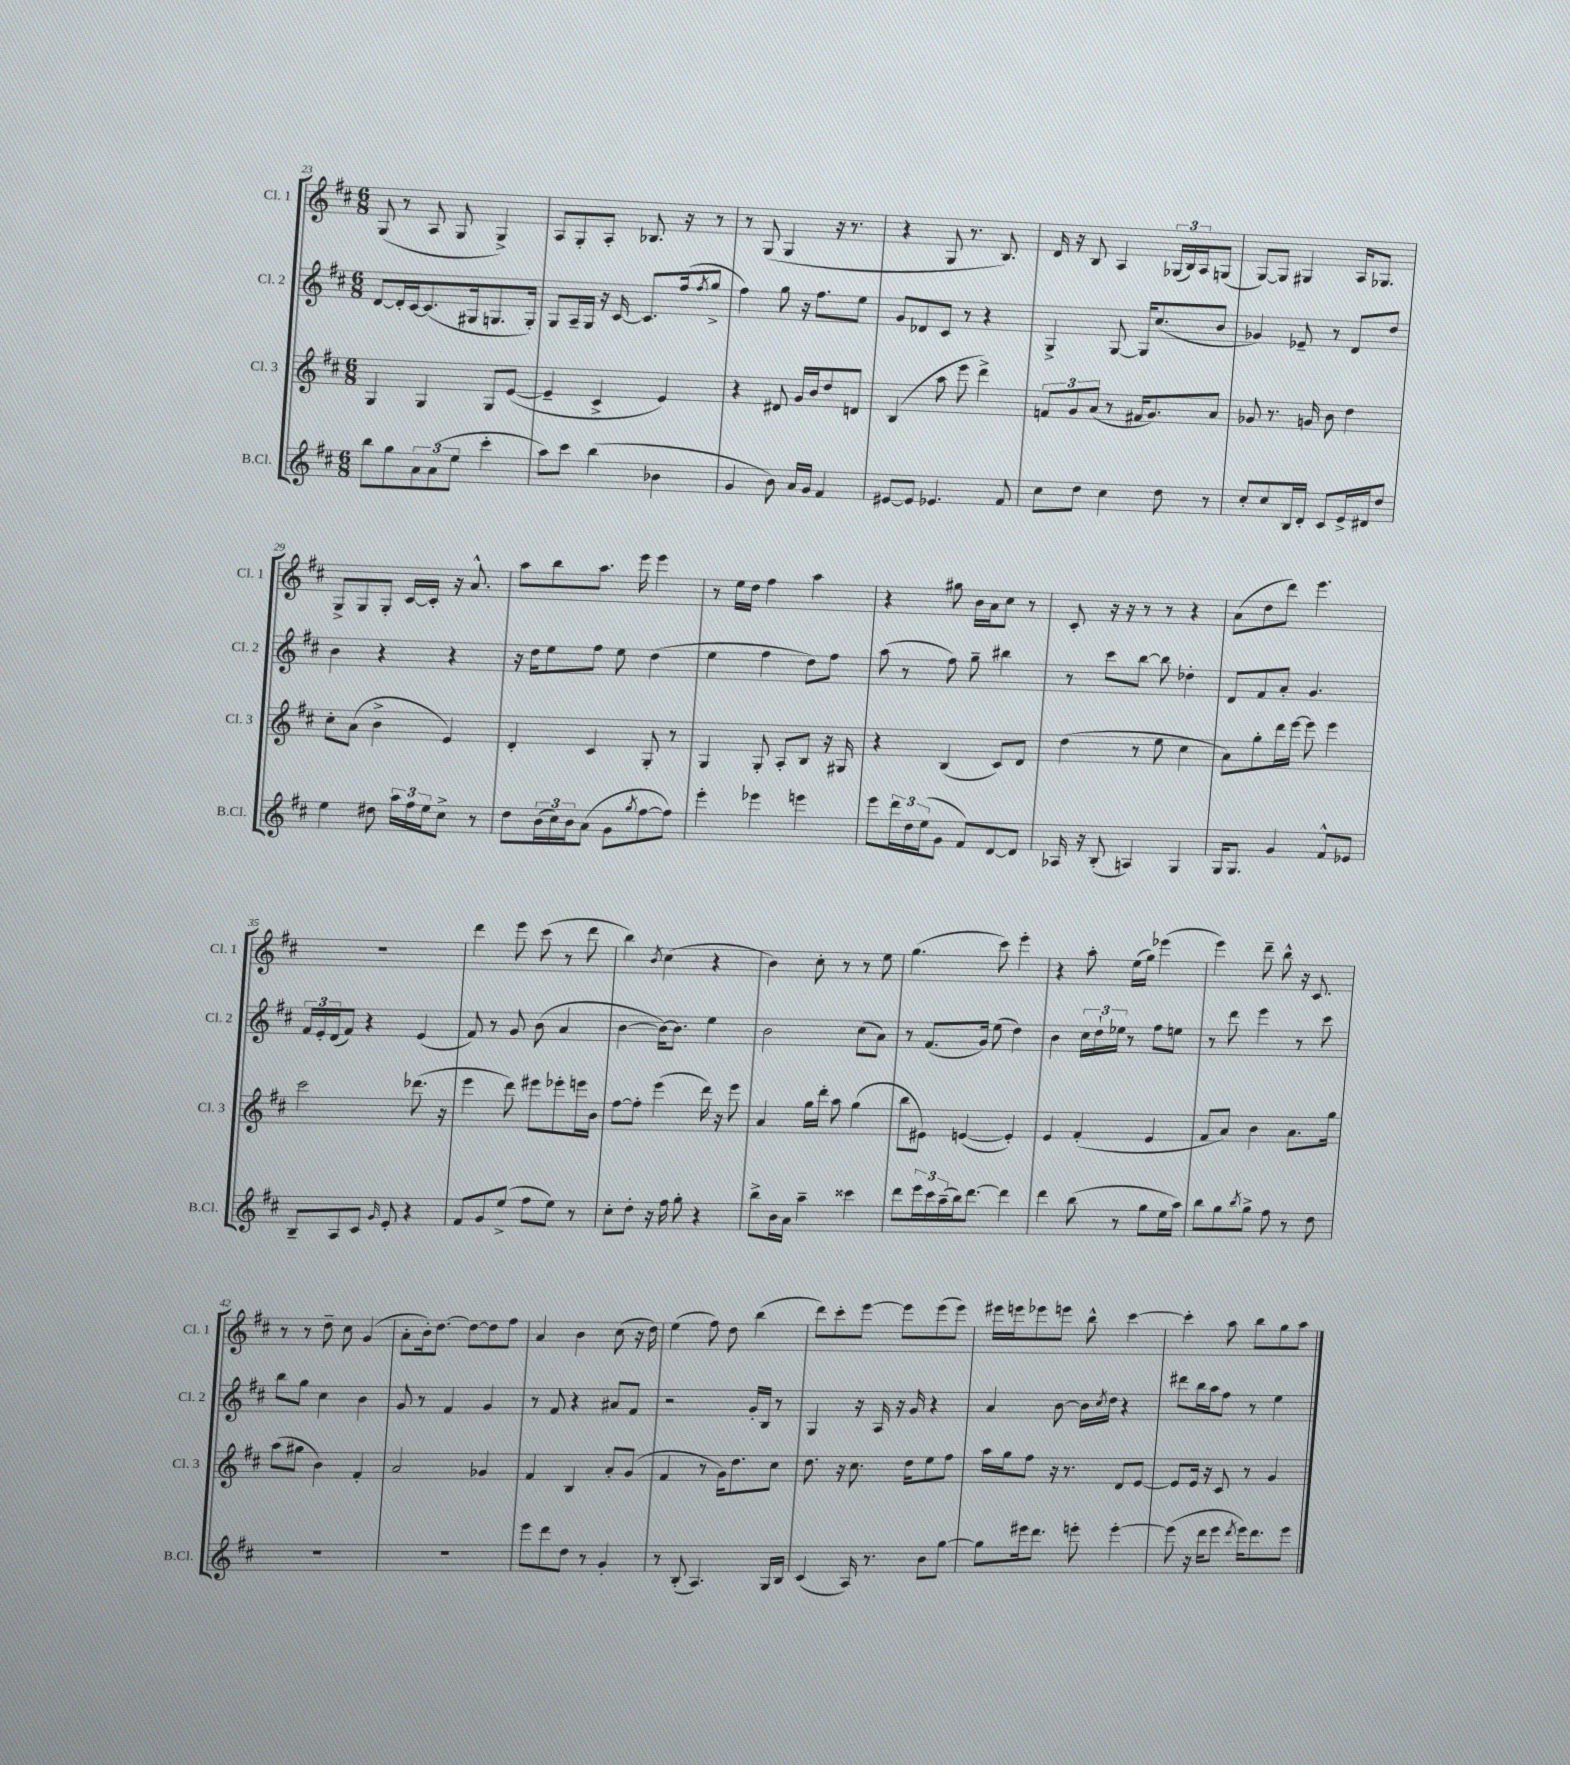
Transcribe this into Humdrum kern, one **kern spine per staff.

**kern	**kern	**kern	**kern
*part4	*part3	*part2	*part1
*staff4	*staff3	*staff2	*staff1
*I"B.Cl.	*I"Cl. 3	*I"Cl. 2	*I"Cl. 1
*I'B.Cl.	*I'Cl. 3	*I'Cl. 2	*I'Cl. 1
*clefG2	*clefG2	*clefG2	*clefG2
*k[f#c#]	*k[f#c#]	*k[f#c#]	*k[f#c#]
*M6/8	*M6/8	*M6/8	*M6/8
=23	=23	=23	=23
8bb\L	4G/	[8d/L	(8G/
8gg\	.	16d'/L]	8r
.	.	[16c#/J	.
12a\	4G/	(8.c#/]	8A/
(12a\	.	.	.
.	.	.	8G/
12ee\J	.	.	.
.	.	16G#X/k	.
4ccc#'\	8G/L	8.Gn/	4G^/)
.	([8e/J	.	.
.	.	16G'/Jk)	.
=24	=24	=24	=24
8aa\L)	4e~/]	8G/L	8A/L
8ccc#\J	.	16A~/L	8G'/
.	.	16G/JJ	.
(4bb\	4c#^/	16r	8A'/J
.	.	[16c#/	.
.	.	8.c#/L]	8.B-X/
4b-X\	4e/)	.	.
.	.	(16ff#/k	16r
.	.	8qff#/	.
.	.	8gg^/J	8r
=25	=25	=25	=25
4g/	4r	4ff#\)	8r
.	.	.	(8G/
8b\)	8d#X/	8gg\	4G/
16a/LL	16g/LL	16r	.
16g/JJ	16b/J	8.ff#\L	.
4f#/	8dd/	.	16r
.	.	.	8.r
.	8dn/J	8ee\J	.
=26	=26	=26	=26
[8e#X/L	(4B/	8g/L	4r
8e#/J]	.	8d-X/	.
4.e-X/	8aa\	8c#/J	8G/
.	8eee\	8r	8.r
.	4ddd^\)	4r	.
.	.	.	8.B/)
8f#/	.	.	.
=27	=27	=27	=27
8cc#\L	12fn/L	4G^/	16d/
.	.	.	16r
.	12g/	.	.
8dd\J	.	.	8B/
.	(12a/J	.	.
4cc#\	8r	[8G/	4A/
.	16f#X/KL	16G/KL]	.
.	8.g/)	(8.cc#/	.
8dd\	.	.	(24G-X/LL
.	.	.	24B/)
.	.	.	24A/J
8r	8a/J	8b/J	(8Gn/J
=28	=28	=28	=28
8cc#'/L	8g-X/	4g-X/)	[8G/L)
8cc#/	8.r	.	8G/J]
16B/L	.	8e-X~/	4G#X/
16d'/JJ	16gn/	.	.
8c#/L	8b\	8r	.
16e^/L	4dd\	8d/L	16A/KL
16d#X/J	.	.	8.G-X/J
8dd/J	.	8dd/J	.
!!LO:LB:g=z
=29	=29	=29	=29
4ee\	8cc#'\L	4b\	8G^/L
.	(8a\J	.	8G/
8dd#X\	4b^\	4r	8G'/J
24aa\LL	.	.	[16c#/LL
24ff#\	.	.	.
.	.	.	16c#'/JJ]
24ee\J	.	.	.
8cc#^\J	4e/)	4r	16r
.	.	.	8.a^^/
8r	.	.	.
=30	=30	=30	=30
8dd\L	4d'/	16r	8aa\L
.	.	16dd\KL	.
(24b\L	.	8ee\	8bb\
24cc#\)	.	.	.
24b\J	.	.	.
(8a\J	4c#/	8ff#\J	8.aa\J
8g\L	.	8ee\	.
.	.	.	16eee\
8qgg/	.	.	.
[8ff#\	8G'/	(4dd\	4eee\
8ff#\J])	8r	.	.
=31	=31	=31	=31
4eee'\	4G/	4ee\	8r
.	.	.	16ee\LL
.	.	.	16dd\JJ
4eee-X\	8G'/	4ff#\	4ff#\
.	8A'/L	.	.
4eeen\	8B/J	8dd\L)	4aa\
.	16r	8ff#\J	.
.	16G#X/	.	.
=32	=32	=32	=32
8eee\L	4r	(8aa\	4r
24ddd\L	.	8r	.
24dd\	.	.	.
(24ee\J	.	.	.
8g\J	(4B/	8ff#\)	8gg#X\
8f#/L)	.	8gg~\	16b\LL
.	.	.	16a\J
[8d/	8c#/L)	4bb#X\	8cc#\J
8d/J]	8d/J	.	8r
=33	=33	=33	=33
16A-X/	(4dd\	8r	8c#'/
16r	.	.	.
(8B'/	.	8ccc#\L	16r
.	.	.	16r
4An/)	8r	[8bb\J	8r
.	8ee\	8bb\]	8r
4G/	4cc#\	4dd-X'\	4r
=34	=34	=34	=34
16G/KL	8a\L)	8d/L	(8a\L
8.G/J	.	.	.
.	8gg'\	8f#/	8dd\
4g/	16ddd\L	8a'/J	8ddd\J)
.	[16eee\JJ	.	.
.	8eee\]	4.g/	4.eee\
8f#^^/L	4eee\	.	.
8e-X/J	.	.	.
!!LO:LB:g=z
=35	=35	=35	=35
8B~/L	2ccc#\	24f#/LL	2.r
.	.	24e'/	.
.	.	(24d/J	.
8A/	.	8f#/J)	.
8c#/J	.	4r	.
16qqg/	.	.	.
8e'/	.	.	.
4r	(8.ddd-X\	(4e/	.
.	16r	.	.
=36	=36	=36	=36
8f#/L	4eee\	8f#/)	4ddd\
8g/	.	8r	.
(8ee^/J	8ddd\)	8g/	8eee\
8ff#\L	8eee#X\L	(8b\	(8ccc#\
8ee\J)	8eee-X'\	4a/	8r
8r	16eeen\L	.	8ddd\
.	16b\JJ	.	.
=37	=37	=37	=37
8cc#'\L	[8ff#\L	[4b\	4bb\)
8dd'\J	8ff#'\J]	.	.
.	.	.	8qb/
16r	(4eee\	16b\KL_)	(4cc#\
16ff#\	.	8.b\J]	.
8gg'\	.	.	.
4r	16ddd\)	4ee\	4r
.	16r	.	.
.	8eee\	.	.
=38	=38	=38	=38
8bb^\L	4a/	2b\	4b\)
16b\L	.	.	.
16a\JJ	.	.	.
4aa~\	16gg\LL	.	8cc#'\
.	16ddd'\JJ	.	.
.	8aa\	.	8r
4ccc##X\	(4gg\	(8cc#\L	8r
.	.	8a\J)	8ee\
=39	=39	=39	=39
8ddd\L	8bb\L	8r	(4.gg\
24eee\L	8e#X\J)	(8.f#/L	.
24ccc#\	.	.	.
(24aa~\	.	.	.
16bb\J)	([4en/	.	.
[8.ddd\J	.	16g/Jk)	.
.	.	(8ee\	8ccc#\)
4ddd\]	4e'/])	4dd\)	4eee'\
=40	=40	=40	=40
4ddd\	4e/	4b\	4r
(8bb\	(4f#'/	24cc#\LL	8aa'\
.	.	24dd`\	.
.	.	24ee-X\JJ	.
8r	.	8r	(16ee\LL
.	.	.	16gg\JJ)
8gg\L	4e/	8ff#\L	(4eee-X\
16ee\L	.	8een\J	.
16aa\JJ)	.	.	.
=41	=41	=41	=41
8bb\L	8f#/L	8r	4eee\)
8gg\	8a/J)	8ddd\	.
8qbb/	.	.	.
8gg^\J	4b\	4eee\	8ddd~\
8ff#\	.	.	8bb^^\
8r	8.a\L	8r	16r
.	.	.	8.c#/
8dd\	.	8ccc#\	.
.	16gg\Jk	.	.
!!LO:LB:g=z
=42	=42	=42	=42
2.r	(8aa\L	8bb\L	8r
.	8gg#X\J	8gg\J	8r
.	4b\)	4cc#\	8dd~\
.	.	.	8cc#\
.	4f#'/	4b\	(4g/
=43	=43	=43	=43
2.r	2a/	8g/	8a'\L
.	.	8r	16b'\k)
.	.	.	[8.dd\J
.	.	4f#/	.
.	.	.	8dd\L_
.	4g-X/	4g/	8dd\]
.	.	.	8ff#\J
=44	=44	=44	=44
8eee\L	4f#/	8r	4a/
8ddd\	.	8f#/	.
8dd\J	4B/	4r	4b\
8r	.	.	.
4g'/	8a'/L	8a#X/L	(8cc#\
.	(8g/J	8f#/J	16r
.	.	.	16dd\)
=45	=45	=45	=45
8r	4f#/	2r	(4ee\
(8B'/	.	.	.
4.A/)	8r	.	8ff#\)
.	16g\KL)	.	8dd\
.	8.dd\	.	.
.	.	16g'/LL	(4bb\
.	.	16B/JJ	.
16G/LL	8cc#\J	8r	.
16B/JJ	.	.	.
=46	=46	=46	=46
(4c#/	8.dd\	4G/	8ddd\L)
.	.	.	8ccc#'\
.	16r	.	.
16A/)	8.cc#\	16r	[8eee\J
8.r	.	16A/	.
.	.	16r	8eee\L]
.	16dd\KL	16g/	.
8b\L	8ee\	4r	(8eee\
[8gg\J	8ff#\J	.	8eee\J)
=47	=47	=47	=47
8gg\L]	16aa\LL	4a/	16eee#X\LL
.	16gg\J	.	16eeen\J
16eee#X\k	8ff#\J	.	8eee-X\
8.ddd\J	.	.	.
.	16r	[8b\	8eeen\J
.	8.r	.	.
8eeen'\	.	16b\LL]	8bb^^\
.	.	8qcc#/	.
.	.	16dd\JJ	.
[4eee'\	8d/L	4r	[4ccc#\
.	[8e/J	.	.
=48	=48	=48	=48
(8eee\]	8e/L]	8ddd#X\L	4ccc#'\]
16r	16e/Jk	16bb\L	.
16ddd\KL	16r	16aa\J	.
8eee\J	8c#/	8ff#\J	8aa\
8qddd/	.	.	.
16eee\KL)	8r	8r	8bb\L
8.ddd\	.	.	.
.	4g/	4ee\	8gg\
8eee\J	.	.	8aa\J
==	==	==	==
*-	*-	*-	*-
